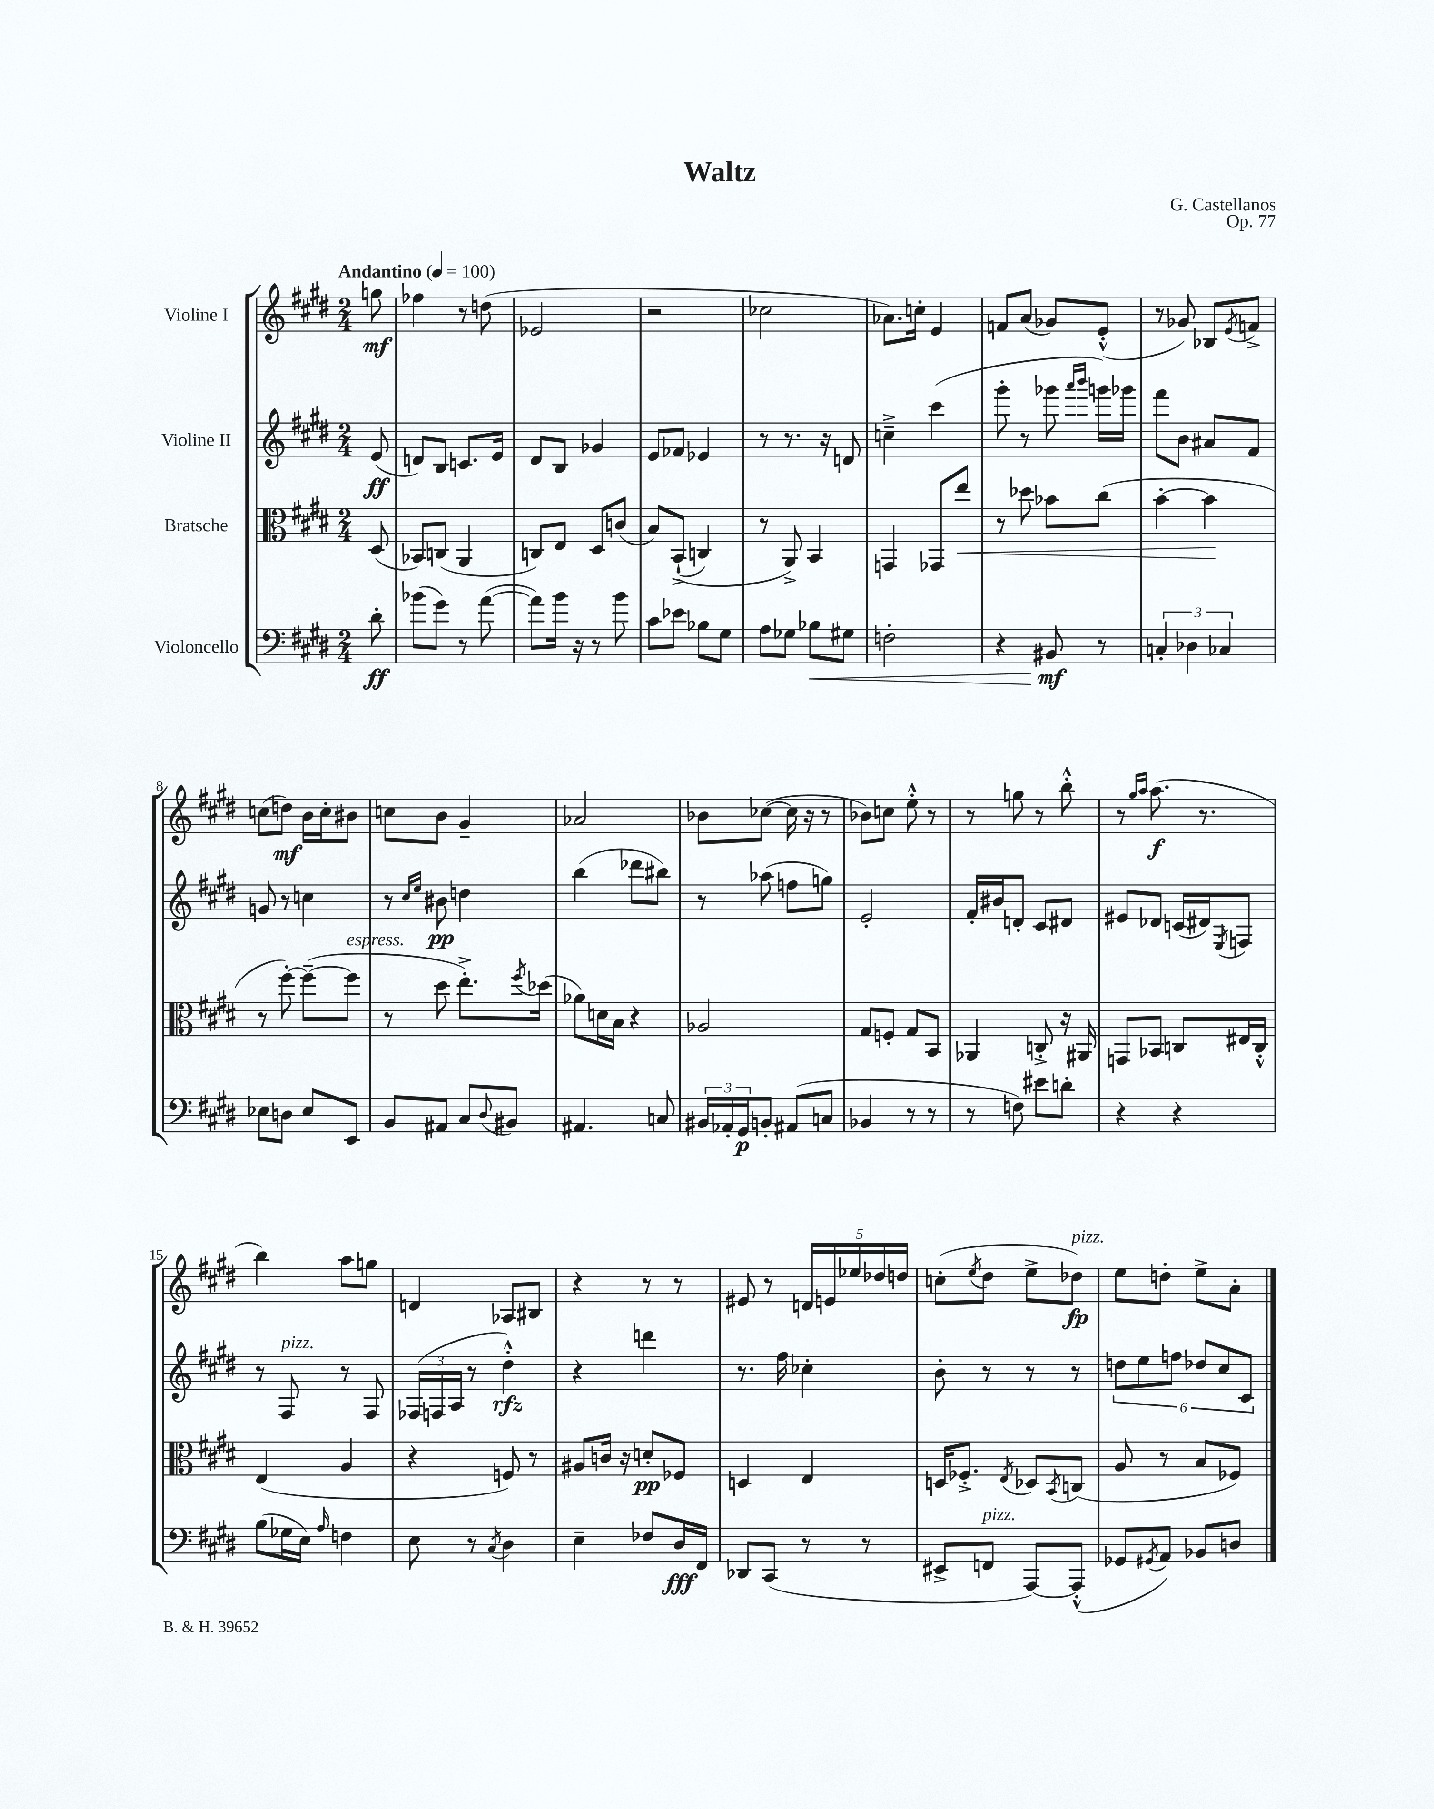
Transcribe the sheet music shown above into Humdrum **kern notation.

**kern	**kern	**kern	**kern
*staff4	*staff3	*staff2	*staff1
*clefF4	*clefC3	*clefG2	*clefG2
*k[f#c#g#d#]	*k[f#c#g#d#]	*k[f#c#g#d#]	*k[f#c#g#d#]
*M2/4	*M2/4	*M2/4	*M2/4
*MM100	*MM100	*MM100	*MM100
8d#'\	(8D#/	(8e/	8gg\
=	=	=	=
(8b-\L	8BB-/L)	8d/L)	4ff-\
8g#\J)	(8C/J	8B/J	.
8r	4AA/	8.c/L	8r
([8a\	.	.	(8dd\
.	.	16e/Jk	.
=	=	=	=
8a\]L)	8C/L)	8d#/L	2e-/
16b\Jk	8E/J	8B/J	.
16r	.	.	.
8r	8D#/L	4g-/	.
8b\	(8c/J	.	.
=	=	=	=
8c#\L	8B/L)	8e/L	2r
8e-\J	&((8BB`^/J	8f-/J	.
8B-\L	4C/)	4e-/	.
8G#\J	.	.	.
=	=	=	=
8A\L	8r	8r	2cc-\
8G-\J	8AA^/&)	8.r	.
8B-\L	4BB/	.	.
.	.	16r	.
8G#\J	.	8d/	.
=	=	=	=
2F'\	4GG/	4cc~^\	8.a-\L)
.	.	.	16cc'\Jk
.	8GG-/L	(4ccc#\	4e/
.	8ee/J	.	.
=	=	=	=
4r	8r	8ggg#'\	8f/L
.	8dd-\	8r	(8a/J
8BB#/	8b-\L	8ggg-\	8g-/L)
.	.	16qqaaa/LL	.
.	.	16qqbbb/JJ	.
8r	(8cc#\J	16ggg\LL)	(8e'^^/J
.	.	16ggg-\JJ	.
=	=	=	=
6C'/	[4b'\	8fff#\L	8r
.	.	8b\J	8g-/)
6D-\	.	.	.
.	4b\]	8a#/L	8B-/L
6C-/	.	.	.
.	.	.	8qe/
.	.	8f#/J	8f^/J
=	=	=	=
8E-\L	8r	8g/	(8cc\L
8D\J	[8ff#'\)	8r	8dd\J)
8E-/L	(8ff#~\_L	4cc\	16b\LL
.	.	.	16cc'\J
8EE/J	8ff#\]J	.	8b#\J
=	=	=	=
8BB/L	8r	8r	8cc\L
.	.	16qqcc#/LL	.
.	.	16qqee/JJ	.
8AA#/J	8dd#\	8b#\	8b\J
8C#/L	8.ee'^\L)	4dd\	4g#~/
8qqD#/	.	.	.
8BB#/J	.	.	.
.	8qff#/	.	.
.	(16dd-\Jk	.	.
=	=	=	=
4.AA#/	8a-\L)	(4bb\	2a-/
.	16d\L	.	.
.	16B\JJ	.	.
.	4r	8ddd-\L	.
8C/	.	8bb#\J)	.
=	=	=	=
24BB#/LL	2A-/	8r	8b-\L
24AA-'/	.	.	.
24GG#/J	.	.	.
8BB'/J	.	(8aa-\	([8cc-\J
(8AA#/L	.	8ff\L	16cc-\]
.	.	.	16r
8C/J	.	8gg\J)	8r
=	=	=	=
4BB-/	8G#/L	2e'/	8b-\L)
.	8F'/J	.	8cc\J
8r	8G#/L	.	8ee'^^\
8r	8BB/J	.	8r
=	=	=	=
8r	4AA-/	16f#'/LL	8r
.	.	16b#/J	.
8F\)	.	8d'/J	8gg\
8e#\L	8C'^/	8c#/L	8r
8d'\J	16r	8d#/J	8bb'^^\
.	16AA#/	.	.
=	=	=	=
4r	8GG/L	8e#/L	8r
.	.	.	16qqgg#/LL
.	.	.	16qqaa/JJ
.	8BB-/J	8d-/J	(8.aa\
4r	8C/L	(16c/LL	.
.	.	16d#/J)	8.r
.	.	8qE/	.
.	16E#/L	8F/J	.
.	16C'^^/JJ	.	.
=	=	=	=
(8B\L	(4E/	8r	4bb\)
16G-\L	.	8F#/	.
16E\JJ)	.	.	.
16qqA/	.	.	.
4F\	4A/	8r	8aa\L
.	.	8F#/	8gg\J
=	=	=	=
8E\	4r	(24F-/LL	4d/
.	.	24F/	.
.	.	24A/JJ	.
8r	.	8r	.
8qC#/	.	.	.
4D#\	8F/)	4dd#'^^\)	8A-/L
.	8r	.	8B#/J
=	=	=	=
4E~\	8A#/L	4r	4r
.	16c/Jk	.	.
.	16r	.	.
8F-/L	8d'/L	4ddd\	8r
16D#/L	8F-/J	.	8r
16FF#/JJ	.	.	.
=	=	=	=
8DD-/L	4D/	8.r	8e#/
(8CC#/J	.	.	8r
.	.	16ff#\	.
8r	4E/	4cc-'\	20d/LL
.	.	.	20e/
.	.	.	20ee-/
8r	.	.	.
.	.	.	20dd-/
.	.	.	20dd/JJ
=	=	=	=
8EE#^/L	16D/LK	8b'\	(8cc'\L
.	8.F-'^/J	.	.
.	.	.	8qee/
8FF/J	.	8r	8dd#\J
.	8qE/	.	.
[8AAA/L)	8D-/L	8r	8ee^\L
.	8qBB/	.	.
(8AAA'^^/]J	(8C/J	8r	8dd-\J)
=	=	=	=
8GG-/L	8A/	12dd\L	8ee\L
.	.	12ee\	.
8qGG#/	.	.	.
8AA/J)	8r	.	8dd'\J
.	.	12ff\J	.
8BB-/L	8B/L	12dd-/L	8ee^\L
.	.	12cc#/	.
8D/J	8F-/J)	.	8a'\J
.	.	12c#/J	.
==	==	==	==
*-	*-	*-	*-
